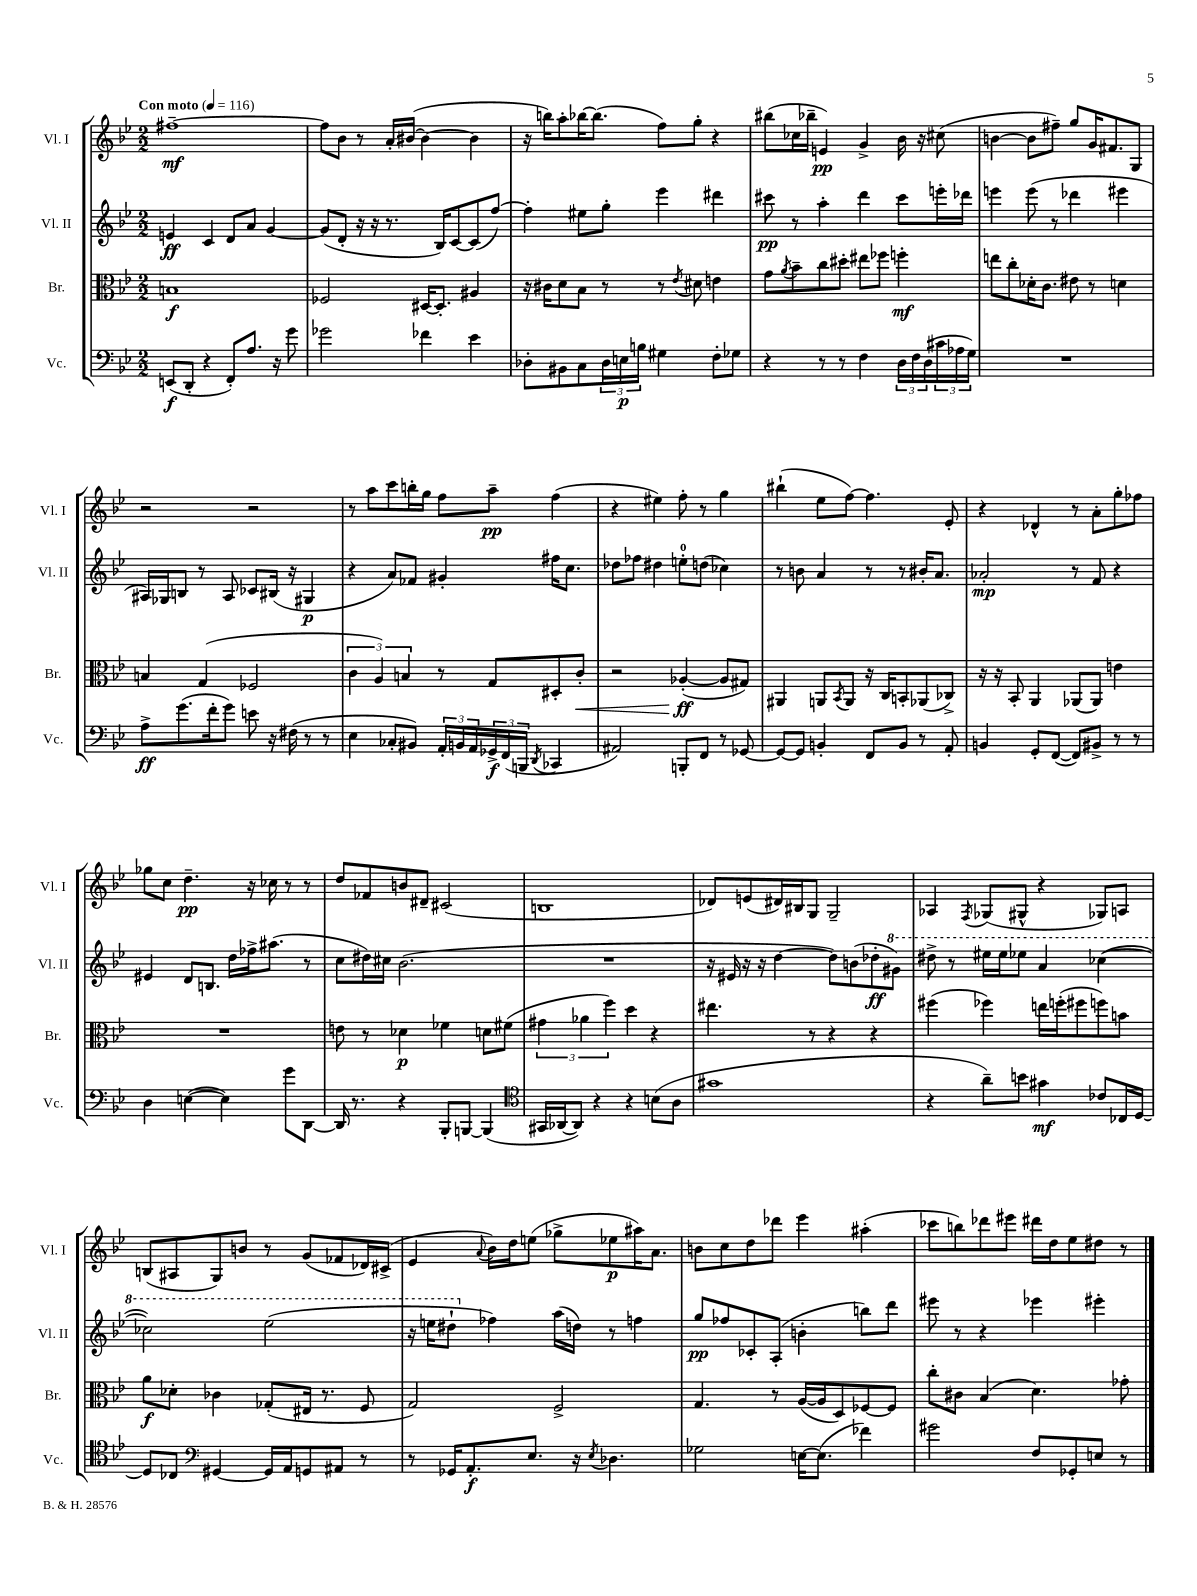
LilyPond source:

<<
\new StaffGroup <<
\new Staff = "s0" \with { instrumentName = "Vl. I" shortInstrumentName = "Vl. I" } {
    \clef treble \key bes \major \numericTimeSignature \time 2/2 \tempo "Con moto" 4 = 116
    fis''1~--\mf |
    fis''8 bes'8 r8 a'16-. bis'16~( bis'4~ bis'4 |
    r16 b''16) a''8-. bes''16~ bes''8.( f''8) g''8-. r4 |
    bis''8( ces''16 bes''16-- e'4\pp) g'4-> bes'16 r16 cis''8( |
    b'4~ b'8 fis''8--) g''8 g'16 fis'8. g8 |
    r2 r2 |
    r8 a''8 c'''8 b''16-. g''16 f''8 a''8--\pp f''4( |
    r4 eis''4) f''8-. r8 g''4 |
    bis''4-!( ees''8 f''8~) f''4. ees'8-. |
    r4 des'4-^ r8 a'8-. g''8-. fes''8 |
    ges''8 c''8 d''4.--\pp r16 ces''16 r8 r8 |
    d''8 fes'8 b'8 dis'8-- cis'2( |
    b1 |
    des'8) e'8( dis'16) bis16 g8 g2-- |
    aes4 \acciaccatura { f8 } ges8( gis8-^ r4 ges8) a8 |
    b8( ais8 g8) b'8 r8 g'8( fes'8 des'16) cis'16->( |
    ees'4 \appoggiatura { a'8 } bes'16) d''16 e''8( ges''8-> ees''8\p ais''16) a'8. |
    b'8 c''8 d''8 des'''8 ees'''4 ais''4-.( |
    ces'''8 b''8) des'''8 eis'''8 dis'''16 d''16 ees''8 dis''8 r8 \bar "|." |
}
\new Staff = "s1" \with { instrumentName = "Vl. II" shortInstrumentName = "Vl. II" } {
    \clef treble \key bes \major \numericTimeSignature \time 2/2
    e'4\ff c'4 d'8 a'8 g'4~ |
    g'8( d'8-. r16 r16 r8. bes16) c'8~ c'8( f''8~) |
    f''4-. eis''8 g''8-. ees'''4 dis'''4 |
    cis'''8\pp r8 a''4-. d'''4 cis'''8 e'''16-. des'''16 |
    e'''4 e'''8( r8 des'''4 eis'''4 |
    ais16) ges16 b8 r8 ais8 ces'8 bis16( r16 gis4\p |
    r4 a'8) fes'8 gis'4-. fis''16 c''8. |
    des''8 fes''8 dis''4 e''8-0-. d''8( ces''4) |
    r8 b'8 a'4 r8 r8 bis'16-. a'8. |
    aes'2-.\mp r8 f'8 r4 |
    eis'4 d'8 b8. d''16 fes''16-> ais''8.( r8 |
    c''8 dis''16) cis''16 bes'2.( |
    R1 |
    r16 eis'16 r16 r16 d''4~ d''8) b'8( des''8-.\ff \ottava #1 gis''8) |
    dis'''8-> r8 eis'''16 eis'''16 ees'''8 a''4 ces'''4~( |
    ces'''2) ees'''2( |
    r16 e'''16 dis'''8-! \ottava #0 fes''4) a''16( d''!16) r8 f''4 |
    g''8\pp fes''8 ces'8-. a8-.( b'4-. b''8) d'''8 |
    eis'''8 r8 r4 ees'''4 eis'''4-. \bar "|." |
}
\new Staff = "s2" \with { instrumentName = "Br." shortInstrumentName = "Br." } {
    \clef alto \key bes \major \numericTimeSignature \time 2/2
    b1\f |
    fes2 dis16~ dis8.-. ais4 |
    r16 cis'16 d'8 bes8 r8 r8 \acciaccatura { ees'8 } dis'8 e'4 |
    g'8 \acciaccatura { a'8 } bes'8-- c''8 dis''8-. eis''8 fes''8 f''4-.\mf |
    e''8 c''8-. des'16-. c'8. eis'8 r8 d'4 |
    b4 g4( fes2 |
    \tuplet 3/2 { c'4 a4) b4 } r8 g8 dis8-. c'8-.\< |
    r2 aes4~-.\ff\!( aes8 gis8) |
    ais,4 a,8 \acciaccatura { bes,8 } a,8 r16 c16 b,8-. aes,8( ces8->) |
    r16 r16 bes,8-. a,4 aes,8( aes,8) e'4 |
    R1 |
    e'8 r8 des'4\p fes'4 d'8 fis'8( |
    \tuplet 3/2 { gis'4 aes'4 f''4) } d''4 r4 |
    eis''4. r8 r4 r4 |
    fis''4( fes''4) e''16 f''16-.( fis''8 f''8) b'8 |
    a'8\f des'8-. ces'4 ges8-.( eis16 r8. f8 |
    g2) f2-> |
    g4. r8 a16~( a16 d8) fes8~ fes8 |
    c''8-. cis'8 bes4( d'4.) ges'8-. \bar "|." |
}
\new Staff = "s3" \with { instrumentName = "Vc." shortInstrumentName = "Vc." } {
    \clef bass \key bes \major \numericTimeSignature \time 2/2
    e,8\f( d,8-. r4 f,8-.) a8. r16 g'8 |
    ges'2 fes'4 ees'4 |
    des8-. bis,8 c8 \tuplet 3/2 { des16 e16\p b16 } gis4 f8-. ges8 |
    r4 r8 r8 f4 \tuplet 3/2 { d16 f16 d16( } \tuplet 3/2 { cis'16 aes16 g16) } |
    R1 |
    a8->\ff g'8.( f'16-. g'8) e'8 r16 fis16( r8 r8 |
    ees4 ces8-. bis,8) \tuplet 3/2 { a,16-. b,16 a,16 } \tuplet 3/2 { ges,16->\f f,16( b,,16 } \acciaccatura { d,8 } ces,4 |
    ais,2) b,,8-. f,8 r8 ges,8~ |
    ges,8~ ges,8 b,4-. f,8 b,8 r8 a,8-. |
    b,4 g,8-. f,8~( f,8) bis,8-> r8 r8 |
    d4 e4~( e4) g'8 d,8~ |
    d,16 r8. r4 bes,,8-. b,,8~ b,,4( |
    \clef tenor gis,16 aes,16~ aes,8) r4 r4 b8( a8 |
    gis'1 |
    r4 a'8--) b'8 gis'4\mf ces'8 ces16 d16~ |
    d8 ces8 \clef bass gis,4~ gis,16 a,16 g,8 ais,8 r8 |
    r8 ges,16 a,8.-.\f ees8. r16 \acciaccatura { ees8 } des4. |
    ges2 e16~ e8.( fes'4) |
    gis'2 f8 ges,8-. e8 r8 \bar "|." |
}
>>
>>
\layout { \context { \Score \remove "Bar_number_engraver" } }
